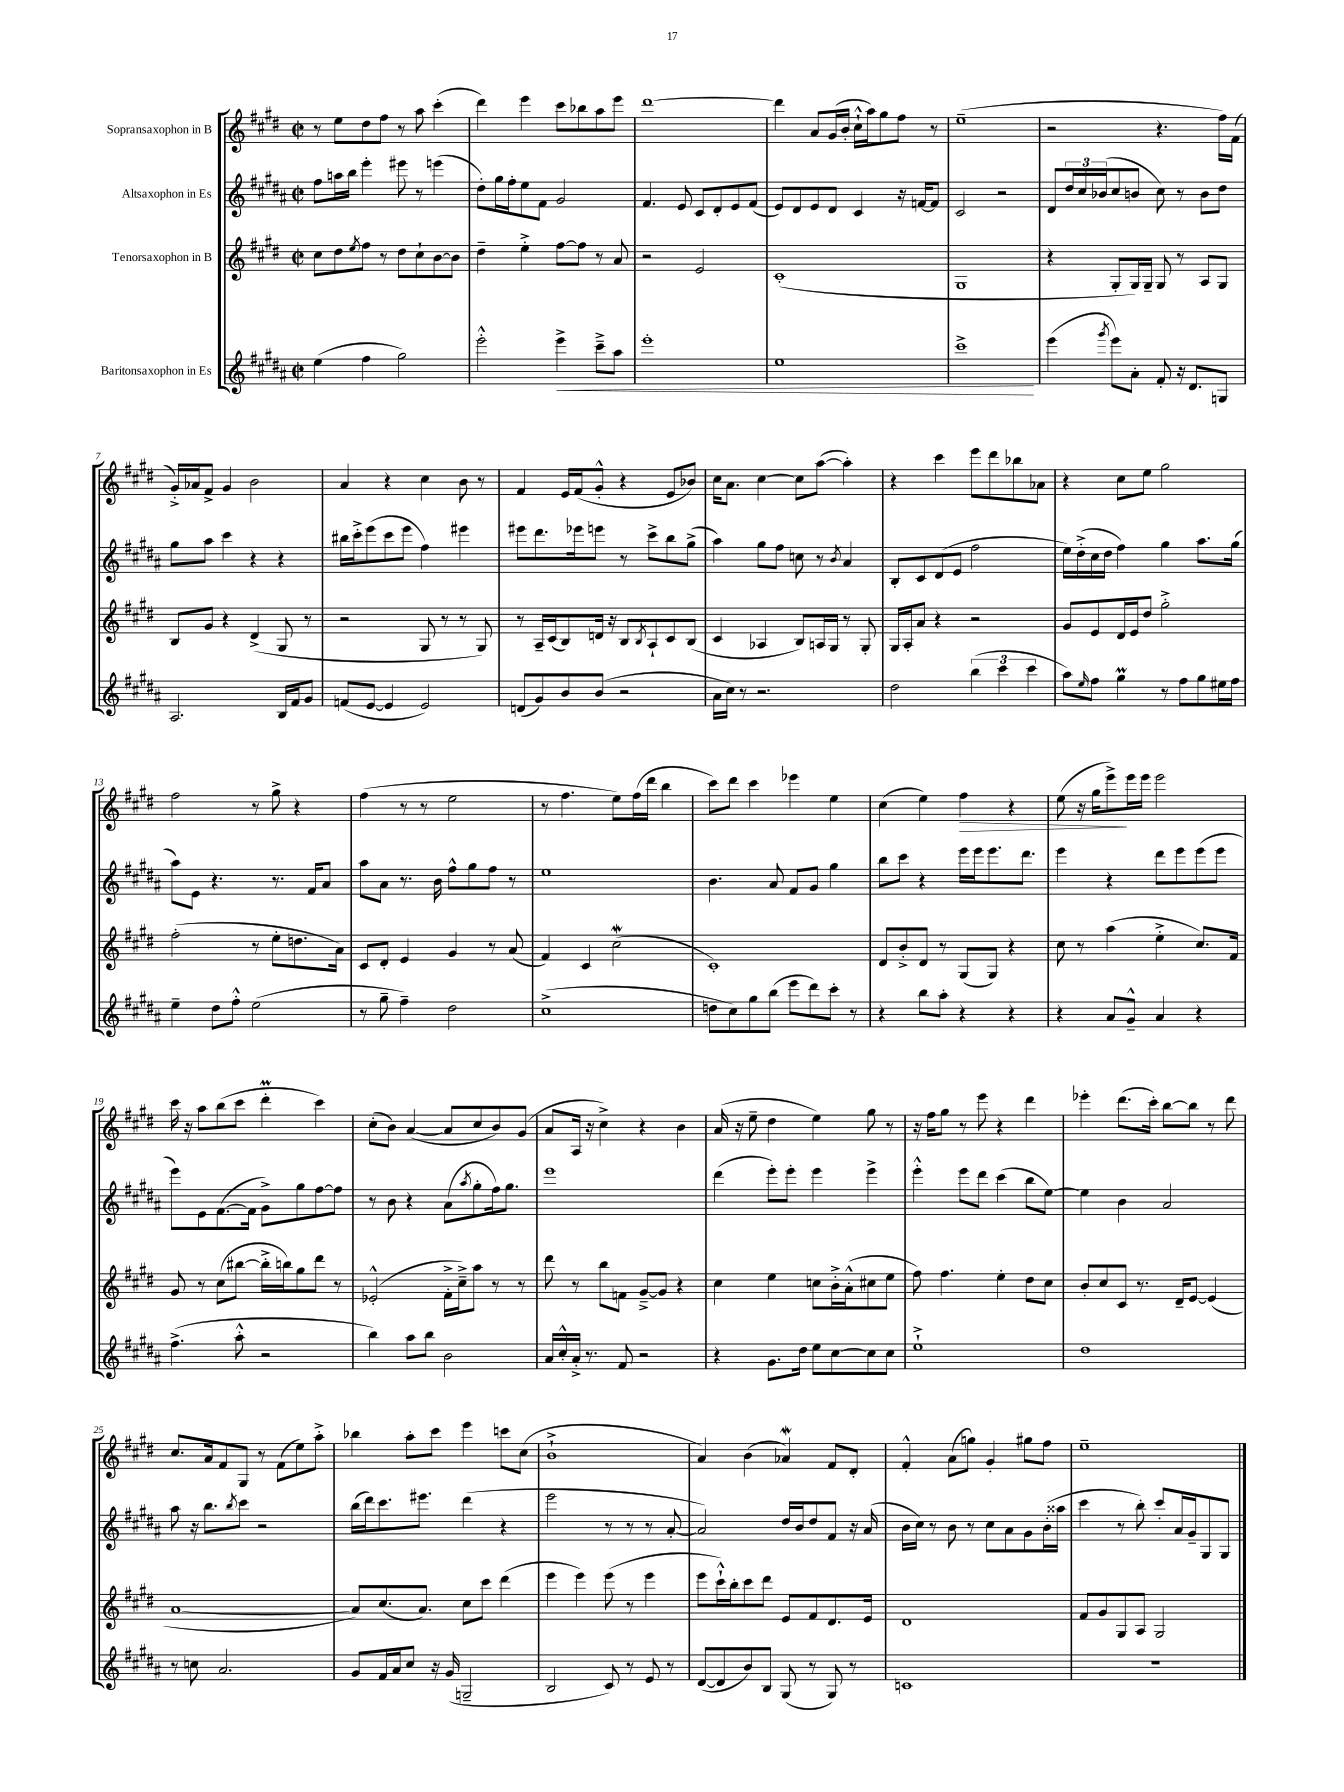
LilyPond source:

<<
\new StaffGroup <<
\new Staff = "s0" \with { instrumentName = "Sopransaxophon in B" } {
    \clef treble \key e \major \defaultTimeSignature \time 2/2
    r8 e''8 dis''8 fis''8 r8 a''8 cis'''4-.( |
    dis'''4) e'''4 cis'''8 bes''8 a''8 e'''8 |
    dis'''1~ |
    dis'''4 a'8 gis'16( b'16-. cis''16-!-^ a''16) gis''8 fis''8 r8 |
    e''1--( |
    r2 r4. fis''16) fis'16( |
    gis'16-.->) aes'16 fis'8-> gis'4 b'2 |
    a'4 r4 cis''4 b'8 r8 |
    fis'4 e'16 fis'16( gis'8-.-^ r4 e'8 bes'8) |
    cis''16 a'8. cis''4~ cis''8 a''8~( a''4-.) |
    r4 cis'''4 e'''8 dis'''8 bes''8 aes'8 |
    r4 cis''8 e''8 gis''2 |
    fis''2 r8 gis''8-> r4 |
    fis''4( r8 r8 e''2 |
    r8 fis''4. e''8) fis''16( dis'''16 b''4 |
    cis'''8) dis'''8 cis'''4 ees'''4 e''4 |
    cis''4( e''4) fis''4\> r4 |
    e''8( r16 gis''16 e'''8->\!) e'''16 e'''16 e'''2 |
    cis'''16 r16 a''8 b''8( cis'''8 dis'''4-.\prall cis'''4) |
    cis''8-.( b'8) a'4~( a'8 cis''8 b'8) gis'8( |
    a'8 a16 r16 cis''4->) r4 b'4 |
    a'16( r16 e''8-- dis''4 e''4) gis''8 r8 |
    r16 fis''16 gis''8 r8 e'''8 r4 dis'''4 |
    ees'''4-. dis'''8.( cis'''16-.) b''8~ b''8 r8 dis'''8 |
    cis''8. a'16 fis'8 gis8 r8 fis'8( e''8) a''8-.-> |
    bes''4 a''8-. cis'''8 e'''4 c'''8 cis''8( |
    b'1-!-> |
    a'4) b'4( aes'4\mordent) fis'8 dis'8-. |
    fis'4-.-^ a'8( g''8) gis'4-. gis''8 fis''8 |
    e''1-- \bar "|." |
}
\new Staff = "s1" \with { instrumentName = "Altsaxophon in Es" } {
    \clef treble \key b \major \defaultTimeSignature \time 2/2
    fis''8 a''16 b''16 e'''4-. eis'''8 r8 e'''4( |
    dis''8-.) gis''16 fis''16-. e''8 fis'8 gis'2 |
    fis'4. e'8 cis'8 dis'8-. e'8 fis'8( |
    e'8) dis'8 e'8 dis'8 cis'4 r16 f'16~ f'8 |
    cis'2 r2 |
    dis'8 \tuplet 3/2 { dis''16 cis''16 bes'16( } cis''8 b'8 cis''8) r8 b'8 dis''8 |
    gis''8 ais''8 cis'''4 r4 r4 |
    bis''16 cis'''16-.-> e'''8( cis'''8 e'''8 fis''4) eis'''4 |
    eis'''8 dis'''8. ees'''16 e'''8 r8 cis'''8-> b''8 gis''8->( |
    ais''4) gis''8 fis''8 c''8 r8 \acciaccatura { b'8 } ais'4 |
    b8-. cis'8 dis'8( e'8 fis''2 |
    e''16) dis''16-.->( cis''16 dis''16 fis''4) gis''4 ais''8. gis''16( |
    ais''8) e'8 r4. r8. fis'16 ais'8 |
    ais''8 ais'8 r8. b'16 fis''8-^ gis''8 fis''8 r8 |
    e''1 |
    b'4. ais'8 fis'8 gis'8 gis''4 |
    b''8 cis'''8 r4 e'''16 e'''16 e'''8. dis'''8. |
    e'''4 r4 dis'''8 e'''8 e'''8( e'''8 |
    e'''8) e'8 fis'8.~( fis'16 gis'8->) gis''8 fis''8~ fis''8 |
    r8 b'8 r4 ais'8( \acciaccatura { ais''8 } gis''8-. fis''16) gis''8. |
    e'''1 |
    dis'''4( e'''8-.) e'''8-. e'''4 e'''4-> |
    e'''4-.-^ e'''8 dis'''8 cis'''4( b''8 e''8~) |
    e''4 b'4 ais'2 |
    ais''8 r16 b''8. \acciaccatura { b''8 } cis'''8 r2 |
    b''16( dis'''16) cis'''8. eis'''8. dis'''4( r4 |
    e'''2 r8 r8 r8 ais'8~-. |
    ais'2) dis''16 b'16 dis''8 fis'8 r16 ais'16( |
    b'16 cis''16) r8 b'8 r8 cis''8 ais'8 gis'8 b'16-.( aisis''16 |
    cis'''4 r8 b''8-.) cis'''8-. ais'16 gis'16-- gis8 gis8 \bar "|." |
}
\new Staff = "s2" \with { instrumentName = "Tenorsaxophon in B" } {
    \clef treble \key e \major \defaultTimeSignature \time 2/2
    cis''8 dis''8 \acciaccatura { e''8 } fis''8 r8 dis''8 cis''8-! b'8~ b'8 |
    dis''4-- e''4-.-> fis''8~ fis''8 r8 a'8 |
    r2 e'2 |
    cis'1-.( |
    gis1 |
    r4 gis8-. gis16) gis16-- gis8 r8 a8 gis8 |
    b8 gis'8 r4 dis'4->( gis8 r8 |
    r2 gis8 r8 r8 gis8) |
    r8 a16-- cis'16( b8) d'16 r16 b8 \acciaccatura { b8 } a8-! cis'8 b8( |
    cis'4 aes4 b8) a16 gis16 r8 gis8-. |
    gis16 a16-. a'8 r4 r2 |
    gis'8 e'8 dis'16 e'16 dis''8 gis''2-.-> |
    fis''2-.( r8 e''8-. d''8. a'16) |
    cis'8 dis'8-. e'4 gis'4 r8 a'8( |
    fis'4) cis'4 cis''2\mordent( |
    cis'1-.) |
    dis'8 b'8-.-> dis'8 r8 gis8( gis8) r4 |
    cis''8 r8 a''4( e''4-.-> cis''8.) fis'16 |
    gis'8 r8 cis''8( bis''8~ bis''16-.-> b''16) gis''8 dis'''8 r8 |
    ees'2-.-^( fis'16-.-> cis''16--->) a''8 r8 r8 |
    dis'''8 r8 b''8 f'8 gis'8~---> gis'8 r4 |
    cis''4 e''4 c''8 b'16-.-> a'16-.-^( cis''8 e''8 |
    fis''8) fis''4. e''4-. dis''8 cis''8 |
    b'8-. cis''8 cis'8 r8. dis'16-- e'8~ e'4( |
    a'1~ |
    a'8) cis''8.( a'8.) cis''8 cis'''8 dis'''4( |
    e'''4 e'''4) e'''8( r8 e'''4 |
    e'''8 cis'''16-!-^) b''16-. cis'''8 dis'''8 e'8 fis'8 dis'8. e'16 |
    dis'1 |
    fis'8 gis'8 gis8 a8 gis2 \bar "|." |
}
\new Staff = "s3" \with { instrumentName = "Baritonsaxophon in Es" } {
    \clef treble \key b \major \defaultTimeSignature \time 2/2
    e''4( fis''4 gis''2) |
    e'''2-.-^ e'''4->\< cis'''8---> ais''8 |
    e'''1-. |
    e''1 |
    cis'''1->\! |
    e'''4( \acciaccatura { gis'''8 } e'''8) ais'8-. fis'8-. r16 dis'8. g8 |
    ais2. b16 fis'16 gis'8 |
    f'8( e'8~ e'4 e'2) |
    d'8( gis'8) b'8 b'8( r2 |
    ais'16 cis''16) r8 r2. |
    dis''2 \tuplet 3/2 { b''4( cis'''4 cis'''4 } |
    ais''8) \grace { e''16 } fis''8 gis''4\prall r8 fis''8 gis''8 eis''16 fis''16 |
    e''4-- dis''8 fis''8-.-^ e''2( |
    r8 gis''8-- fis''4--) dis''2 |
    cis''1->( |
    d''8 cis''8) gis''8 b''8( e'''8 dis'''8) cis'''8-. r8 |
    r4 b''8 ais''8-. r4 r4 |
    r4 ais'8 gis'8---^ ais'4 r4 |
    fis''4.->( ais''8-.-^ r2 |
    b''4) ais''8 b''8 b'2 |
    ais'16 cis''16-.-^ ais'16-.-> r8. fis'8 r2 |
    r4 gis'8. dis''16 e''8 cis''8~ cis''8 cis''8 |
    e''1-!-> |
    dis''1 |
    r8 c''8 ais'2. |
    gis'8 fis'16 ais'16 cis''8 r16 gis'16( g2-- |
    b2 cis'8) r8 e'8 r8 |
    dis'8~( dis'8 b'8) b8 gis8( r8 gis8) r8 |
    c'1 |
    R1 \bar "|." |
}
>>
>>
